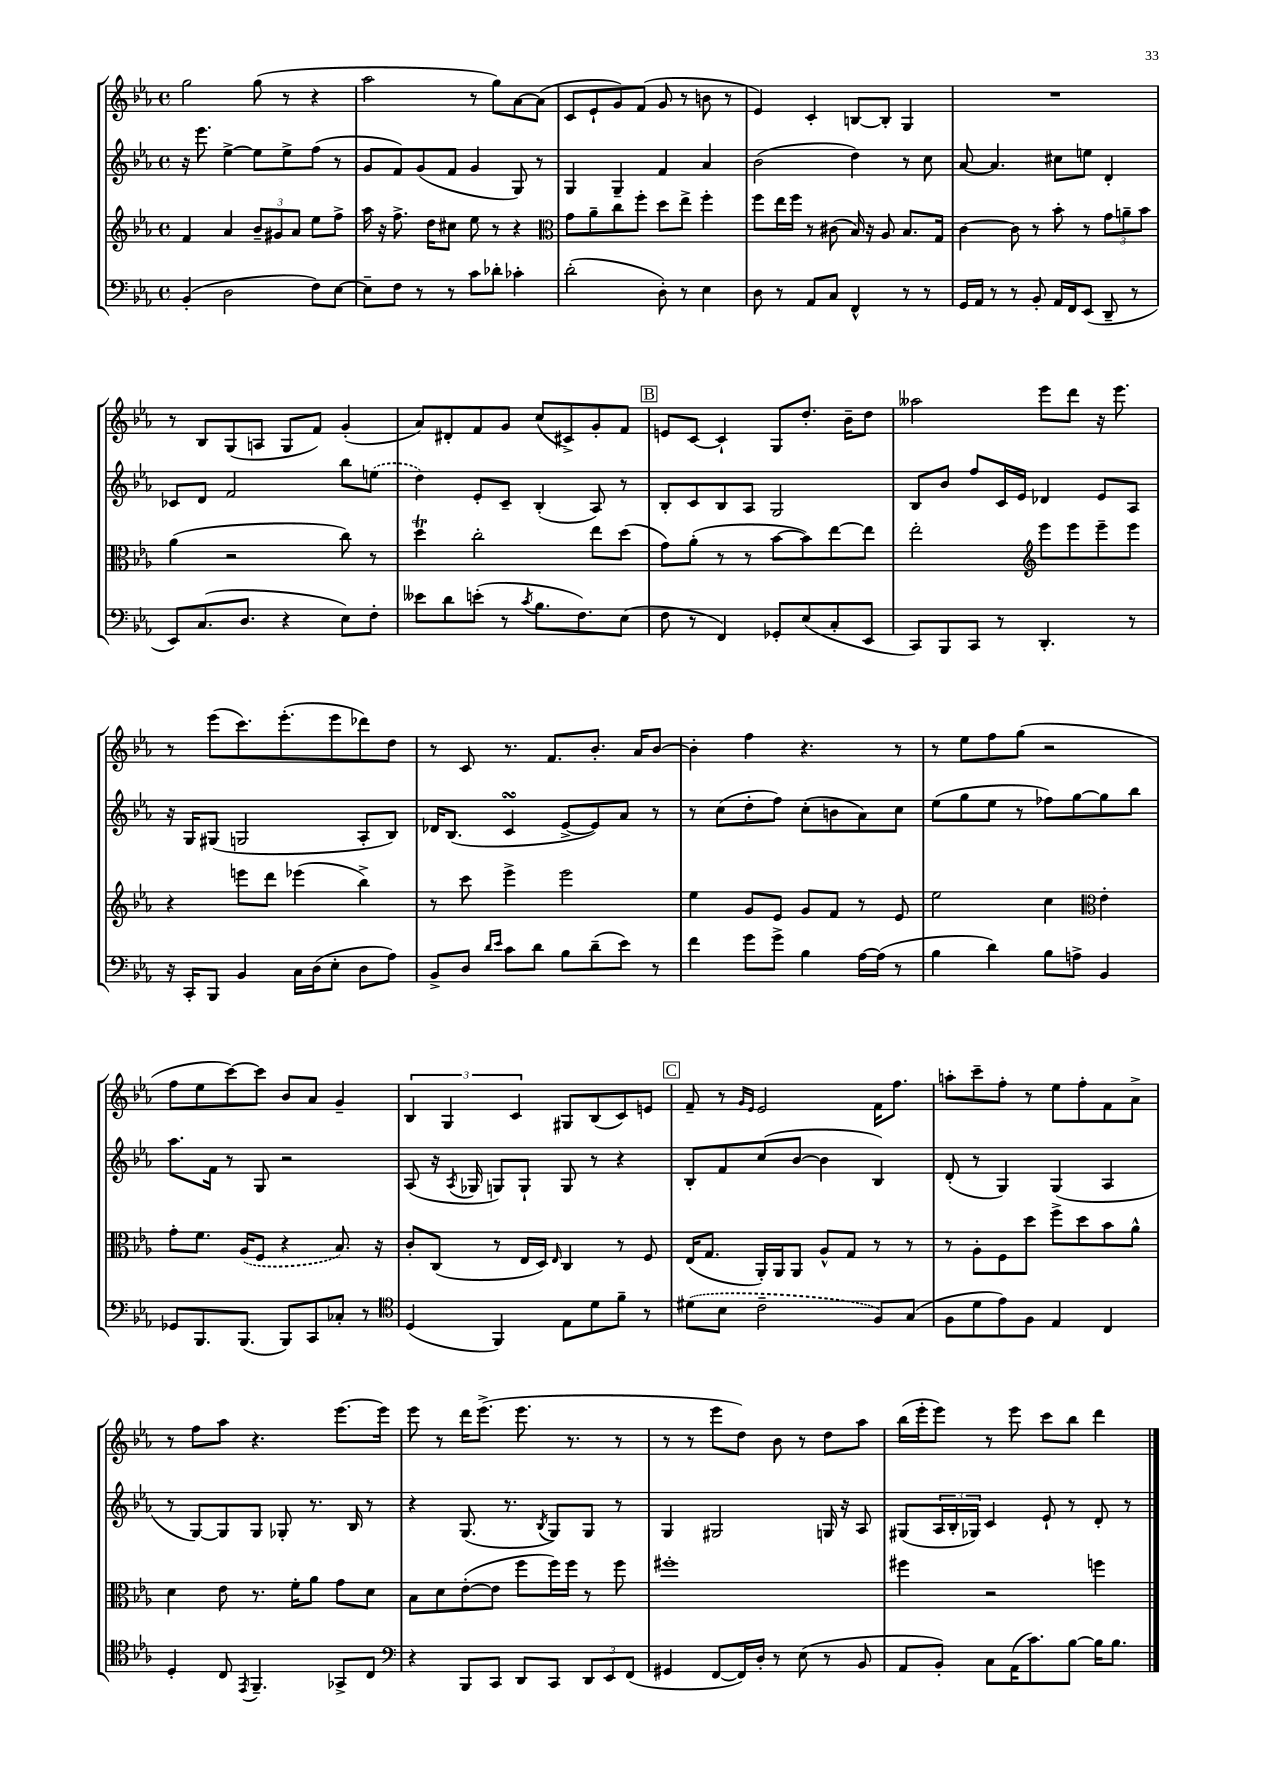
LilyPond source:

<<
\new StaffGroup <<
\new Staff = "s0" {
    \clef treble \key ees \major \defaultTimeSignature \time 4/4
    g''2 g''8( r8 r4 |
    aes''2 r8 g''8) aes'8~ aes'8( |
    c'8 ees'8-! g'8) f'8( g'8 r8 b'8 r8 |
    ees'4) c'4-. b8~ b8-. g4 |
    R1 |
    r8 bes8 g8( a8 g8 f'8) g'4-.( |
    aes'8) dis'8-. f'8 g'8 c''8( cis'8->) g'8-. f'8 |
    \mark \markup { \box "B" } e'8 c'8~ c'4-! g8 d''8.-. bes'16-- d''8 |
    aeses''2 ees'''8 d'''8 r16 ees'''8. |
    r8 ees'''8( c'''8.) ees'''8.-.( ees'''8 des'''8) d''8 |
    r8 c'8 r8. f'8. bes'8.-. aes'16 bes'8~ |
    bes'4-. f''4 r4. r8 |
    r8 ees''8 f''8 g''8( r2 |
    f''8 ees''8 c'''8~) c'''8 bes'8 aes'8 g'4-- |
    \tuplet 3/2 { bes4 g4 c'4 } gis8 bes8( c'8) e'8 |
    \mark \markup { \box "C" } f'8-- r8 \grace { g'16 ees'16 } ees'2 f'16 f''8. |
    a''8-. c'''8-- f''8-. r8 ees''8 f''8-. f'8 aes'8-> |
    r8 f''8 aes''8 r4. ees'''8.~ ees'''16 |
    ees'''8 r8 d'''16 ees'''8.->( ees'''8. r8. r8 |
    r8 r8 ees'''8 d''8) bes'8 r8 d''8 aes''8 |
    bes''16( ees'''16-. ees'''8) r8 ees'''8 c'''8 bes''8 d'''4 \bar "|." |
}
\new Staff = "s1" {
    \clef treble \key ees \major \defaultTimeSignature \time 4/4
    r16 ees'''8. ees''4~-> ees''8 ees''8-> f''8( r8 |
    g'8 f'8) g'8( f'8 g'4 g8) r8 |
    g4 g4-- f'4 aes'4 |
    bes'2( d''4) r8 c''8 |
    aes'8~ aes'4. cis''8 e''8 d'4-. |
    ces'8 d'8 f'2 bes''8 \once \slurDashed e''8( |
    d''4) ees'8-. c'8-- bes4-.( aes8) r8 |
    \mark \markup { \box "B" } bes8-. c'8 bes8 aes8 g2 |
    bes8 bes'8 f''8 c'16 ees'16 des'4 ees'8 aes8 |
    r16 g16 gis8( g2 aes8-. bes8) |
    des'16 bes8.( c'4\turn ees'8~-> ees'8) aes'8 r8 |
    r8 c''8( d''8-. f''8) c''8-.( b'8 aes'8) c''8 |
    ees''8( g''8 ees''8 r8 fes''8) g''8~ g''8 bes''8 |
    aes''8. f'16 r8 g8 r2 |
    aes8( r16 \acciaccatura { aes8 } ges16 g8) g8-! g8 r8 r4 |
    \mark \markup { \box "C" } bes8-. f'8 c''8( bes'8~ bes'4 bes4) |
    d'8-.( r8 g4) g4( aes4 |
    r8 g8~) g8 g8 ges8-. r8. bes16 r8 |
    r4 g8.( r8. \acciaccatura { bes8 } g8) g8 r8 |
    g4 gis2 g16 r16 aes8 |
    gis8( \tuplet 3/2 { aes16 bes16-. ges16) } c'4 ees'8-! r8 d'8-. r8 \bar "|." |
}
\new Staff = "s2" {
    \clef treble \key ees \major \defaultTimeSignature \time 4/4
    f'4 aes'4 \tuplet 3/2 { bes'8-- gis'8 aes'8 } ees''8 f''8-> |
    aes''16 r16 f''8.-> d''16 cis''8 ees''8 r8 r4 |
    \clef alto g'8 aes'8-- c''8 f''8-. d''8 ees''8-> f''4-. |
    f''8 ees''16 f''16 r8 cis'8( bes16) r16 aes8 bes8. g16 |
    c'4~ c'8 r8 bes'8-. r8 \tuplet 3/2 { g'8 a'8-- bes'8 } |
    aes'4( r2 c''8) r8 |
    d''4\trill c''2-. ees''8 d''8( |
    \mark \markup { \box "B" } g'8) aes'8-.( r8 r8 bes'8~ bes'8) ees''8~ ees''8 |
    ees''2-. \clef treble ees'''8 ees'''8 ees'''8-- ees'''8 |
    r4 e'''8 d'''8 ees'''4( bes''4->) |
    r8 c'''8 ees'''4-> ees'''2 |
    ees''4 g'8 ees'8 g'8 f'8 r8 ees'8 |
    ees''2 c''4 \clef alto ees'4-. |
    g'8-. f'8. \once \slurDashed aes16( f8 r4 bes8.) r16 |
    c'8-. c8( r8 ees16 d16) \grace { ees16 } c4 r8 f8 |
    \mark \markup { \box "C" } ees16( g8. aes,16-.) aes,16 aes,8 aes8-^ g8 r8 r8 |
    r8 aes8-. f8 d''8 f''8-> d''8 bes'8 aes'8-^ |
    d'4 ees'8 r8. f'16-. aes'8 g'8 d'8 |
    bes8 d'8 ees'8~-.( ees'8 f''8 f''16) f''16 r8 f''8 |
    fis''1-. |
    fis''4 r2 f''4 \bar "|." |
}
\new Staff = "s3" {
    \clef bass \key ees \major \defaultTimeSignature \time 4/4
    bes,4-.( d2 f8) ees8~ |
    ees8-- f8 r8 r8 c'8 des'8-. ces'4-. |
    d'2-.( d8-.) r8 ees4 |
    d8 r8 aes,8 c8 f,4-^ r8 r8 |
    g,16 aes,16 r8 r8 bes,8-. aes,16 f,16 ees,8( d,8-- r8 |
    ees,8) c8.( d8. r4 ees8) f8-. |
    eeses'8 d'8 e'8-.( r8 \acciaccatura { c'8 } bes8. f8.) ees8( |
    \mark \markup { \box "B" } f8 r8 f,4) ges,8-. ees8( c8-. ees,8 |
    c,8) bes,,8 c,8 r8 d,4.-. r8 |
    r16 c,16-. bes,,8 bes,4 c16 d16( ees8-. d8 aes8) |
    bes,8-> d8 \grace { d'16 ees'16 } c'8 d'8 bes8 d'8--( ees'8) r8 |
    f'4 g'8 g'8-> bes4 aes16~ aes16( r8 |
    bes4 d'4) bes8 a8-> bes,4 |
    ges,8 bes,,8. bes,,8.( bes,,8) c,8 ces8-. r8 |
    \clef tenor d4( f,4) ees8 d'8 f'8-- r8 |
    \mark \markup { \box "C" } \once \slurDashed dis'8( bes8 c'2-- f8) g8( |
    f8 d'8 ees'8) f8 ees4 c4 |
    d4-. c8 \acciaccatura { ees,8 } f,4.-- ges,8-> c8 |
    \clef bass r4 bes,,8 c,8 d,8 c,8 \tuplet 3/2 { d,8 ees,8 f,8( } |
    gis,4 f,8~ f,16) d16-. r8 ees8( r8 bes,8 |
    aes,8 bes,8-.) c8 aes,16( c'8.) bes8~ bes16 bes8. \bar "|." |
}
>>
>>
\layout { \context { \Score \remove "Bar_number_engraver" } }
